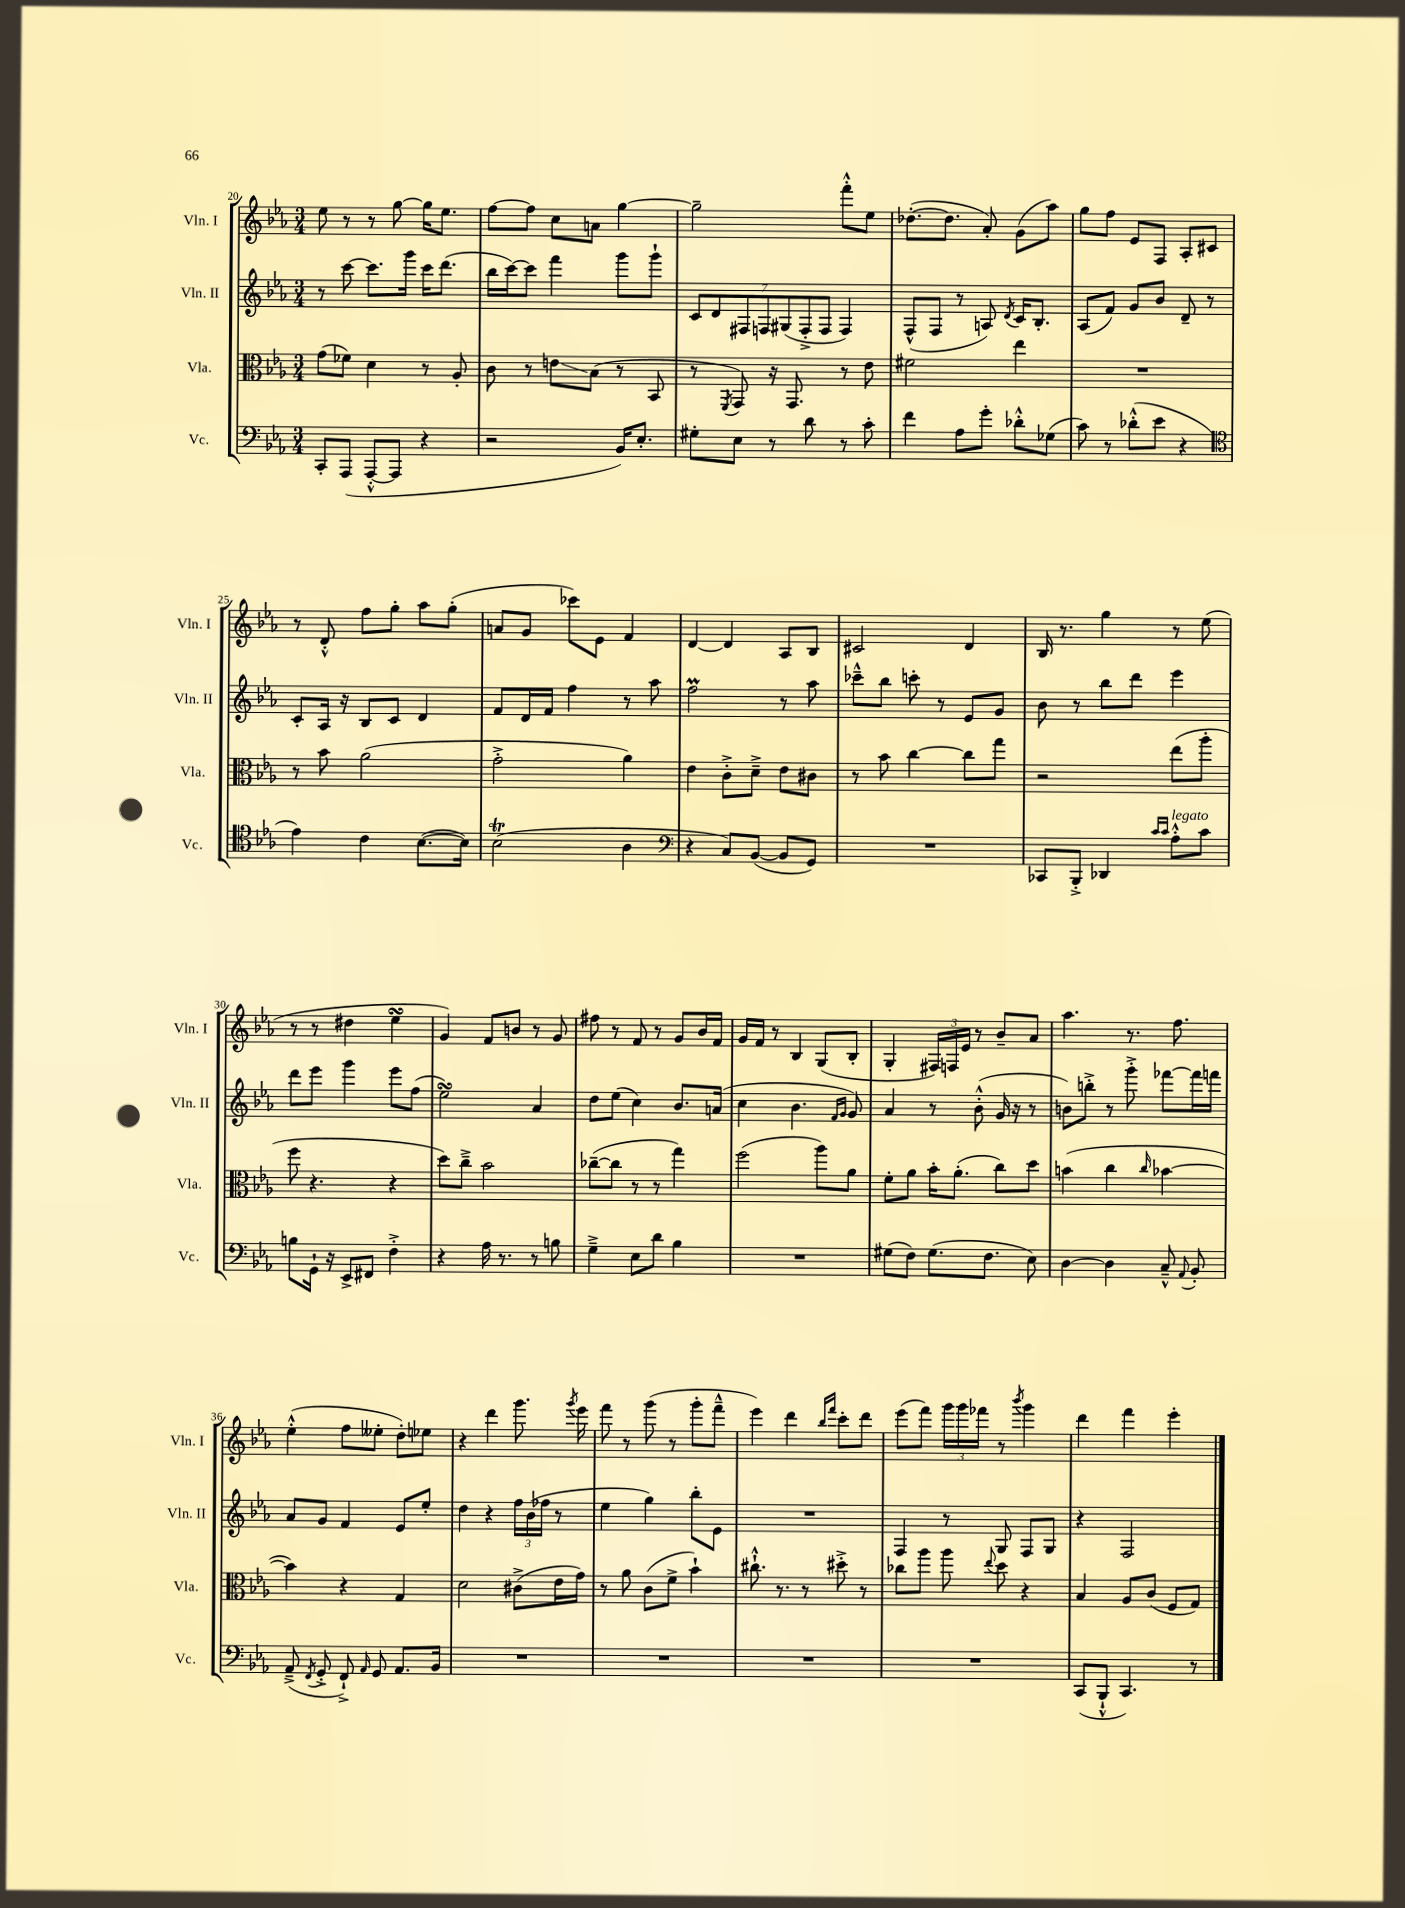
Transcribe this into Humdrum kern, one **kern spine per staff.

**kern	**kern	**kern	**kern
*staff4	*staff3	*staff2	*staff1
*clefF4	*clefC3	*clefG2	*clefG2
*k[b-e-a-]	*k[b-e-a-]	*k[b-e-a-]	*k[b-e-a-]
*M3/4	*M3/4	*M3/4	*M3/4
8CC'	(8g	8r	8ee-
(8AAA-	8f-)	[8ccc	8r
[8AAA-'^^	4d	8.ccc]	8r
8AAA-]	.	.	[8gg
.	.	16ggg	.
4r	8r	16ccc	16gg]
.	.	(8.ddd	8.ee-
.	8A-'	.	.
=	=	=	=
2r	8c	16bb-	[8ff
.	.	[16ccc)	.
.	8r	8ccc]	8ff]
.	8e	4fff	8cc
.	(8B-	.	8a
16BB-)	8r	8ggg	[4gg
8.E-'	.	.	.
.	8BB-	8ggg`	.
=	=	=	=
8G#'	8r	14c	2gg~]
.	.	14d	.
.	8qFF	.	.
8E-	8GG)	.	.
.	.	14F#	.
.	.	14F	.
8r	16r	.	.
.	.	(14G#	.
.	8.GG	.	.
.	.	14F'^	.
8d	.	.	.
.	.	14F	.
8r	8r	4F)	8fff'^^
8c'	8e-	.	8ee-
=	=	=	=
4f	2f#	(8F^^	([8.dd-'
.	.	8F	.
.	.	.	8.dd-]
8A-	.	8r	.
8g'	.	8A)	8a-')
.	.	8qd	.
8d-'^^	4ee-	16c	(8g
.	.	8.B-'	.
(8G-	.	.	8aa-)
=	=	=	=
8c)	2.r	(8A-	8gg
8r	.	8f)	8ff
(8d-'^^	.	8g	8e-
8e-	.	8b-	8F
4r	.	8d~	8A-'
.	.	8r	8c#
=	=	=	=
*clefC4	*	*	*
4e-)	8r	8c'	8r
.	8b-	16A-	8d'^^
.	.	16r	.
4c	(2a-	8B-	8ff
.	.	8c	8gg'
([8.B-	.	4d	8aa-
.	.	.	(8gg'
16B-])	.	.	.
=	=	=	=
(2B-	2g'^	8f	8a
.	.	16d	8g
.	.	16f	.
.	.	4ff	8ccc-)
.	.	.	8e-
4A-	4a-)	8r	4f
.	.	8aa-	.
=	=	=	=
*clefF4	*	*	*
4r	4e-	2ff	[4d
8C)	8c'^	.	4d]
([8BB-	8d~^	.	.
8BB-]	8e-	8r	8A-
8GG)	8c#	8aa-	8B-
=	=	=	=
2.r	8r	8ccc-~^^	2c#
.	8b-	8bb-	.
.	[4cc	8ccc'	.
.	.	8r	.
.	8cc]	8e-	4d
.	8gg	8g	.
=	=	=	=
8CC-	2r	8b-	16B-
.	.	.	8.r
8BBB-'^	.	8r	.
4DD-	.	8bb-	4gg
.	.	8ddd	.
16qqc	.	.	.
16qqc	.	.	.
8A-'^^	(8ee-	4eee-	8r
8c	8aa-'	.	(8ee-
=	=	=	=
8B	8ff	8ddd	8r
16GG`	4.r	8eee-	8r
16r	.	.	.
8EE-^	.	4ggg	4dd#
8FF#	.	.	.
4F'^	4r	8eee-	4ee-
.	.	(8ff	.
=	=	=	=
4r	8dd)	2ee-)	4g)
.	8cc~^	.	.
16A-	2b-	.	8f
8.r	.	.	.
.	.	.	8b
8r	.	4a-	8r
8B	.	.	8g
=	=	=	=
4G~^	([8cc-~	8dd	8ff#
.	8cc-]	(8ee-	8r
8E-	8r	4cc)	8f
8d	8r	.	8r
4B-	4gg)	8.b-	8g
.	.	.	16b-
.	.	(16a	16f
=	=	=	=
2.r	(2ff	4cc	16g
.	.	.	16f
.	.	.	8r
.	.	4.b-	4B-
.	8aa-)	.	(8G
.	.	16qqf	.
.	.	16qqg	.
.	8a-	8g)	8B-'
=	=	=	=
(8G#	8f'	4a-	4G'
8F)	8a-	.	.
(8.G#	16b-'	8r	24F#)
.	.	.	24F
.	(8.a-'	.	.
.	.	.	24e-
.	.	(8b-'^^	8r
8.F	.	.	.
.	8cc)	16g	8b-~
.	.	16r	.
8E-)	8dd	8r	8a-
=	=	=	=
[4D	(4b	8b)	4.aa-
.	.	8bb'^	.
4D]	4cc	8r	.
.	.	8ggg'^	8.r
.	16qqcc	.	.
8C~^^	[4b-	[8fff-	.
.	.	.	8.ff
8qqAA-	.	.	.
8BB-'	.	16fff-]	.
.	.	16fff	.
=	=	=	=
(8AA-~^	4b-])	8a-	(4ee-'^^
8qFF	.	.	.
8GG'^	.	8g	.
8FF`^)	4r	4f	8ff
16qqAA-	.	.	.
8GG	.	.	8ee--'
8.AA-	4G	8e-	8dd')
.	.	8ee-'	8ee-
16BB-	.	.	.
=	=	=	=
2.r	2d	4dd	4r
.	.	4r	4ddd
.	(8c#^	24ff	8.ggg
.	.	(24b-	.
.	.	24ff-	.
.	16e-	8r	.
.	.	.	8qggg
.	16g)	.	16eee-
=	=	=	=
2.r	8r	4ee-	8fff
.	8a-	.	8r
.	(8c	4gg)	(8ggg
.	8f^	.	8r
.	4b-`)	8bb-'	8ggg'
.	.	8e-	8fff~^^
=	=	=	=
2.r	8.cc#`^^	2.r	4eee-)
.	8.r	.	.
.	.	.	4ddd
.	8r	.	.
.	.	.	16qqbb-
.	.	.	16qqfff
.	8dd#'^	.	8ccc'
.	8r	.	8ddd
=	=	=	=
2.r	8cc-	4F	(8eee-
.	8aa-	.	8fff)
.	8aa-	8r	24ggg
.	.	.	24ggg
.	.	.	24fff-
.	8qqee-	.	.
.	8dd	8G	8r
.	.	.	8qbbb-
.	4r	8F	4ggg
.	.	8G	.
=	=	=	=
(8CC	4B-	4r	4ddd
8BBB-`^^	.	.	.
4.CC)	8A-	2F	4fff
.	(8c	.	.
.	8F	.	4eee-'
8r	8G)	.	.
==	==	==	==
*-	*-	*-	*-
